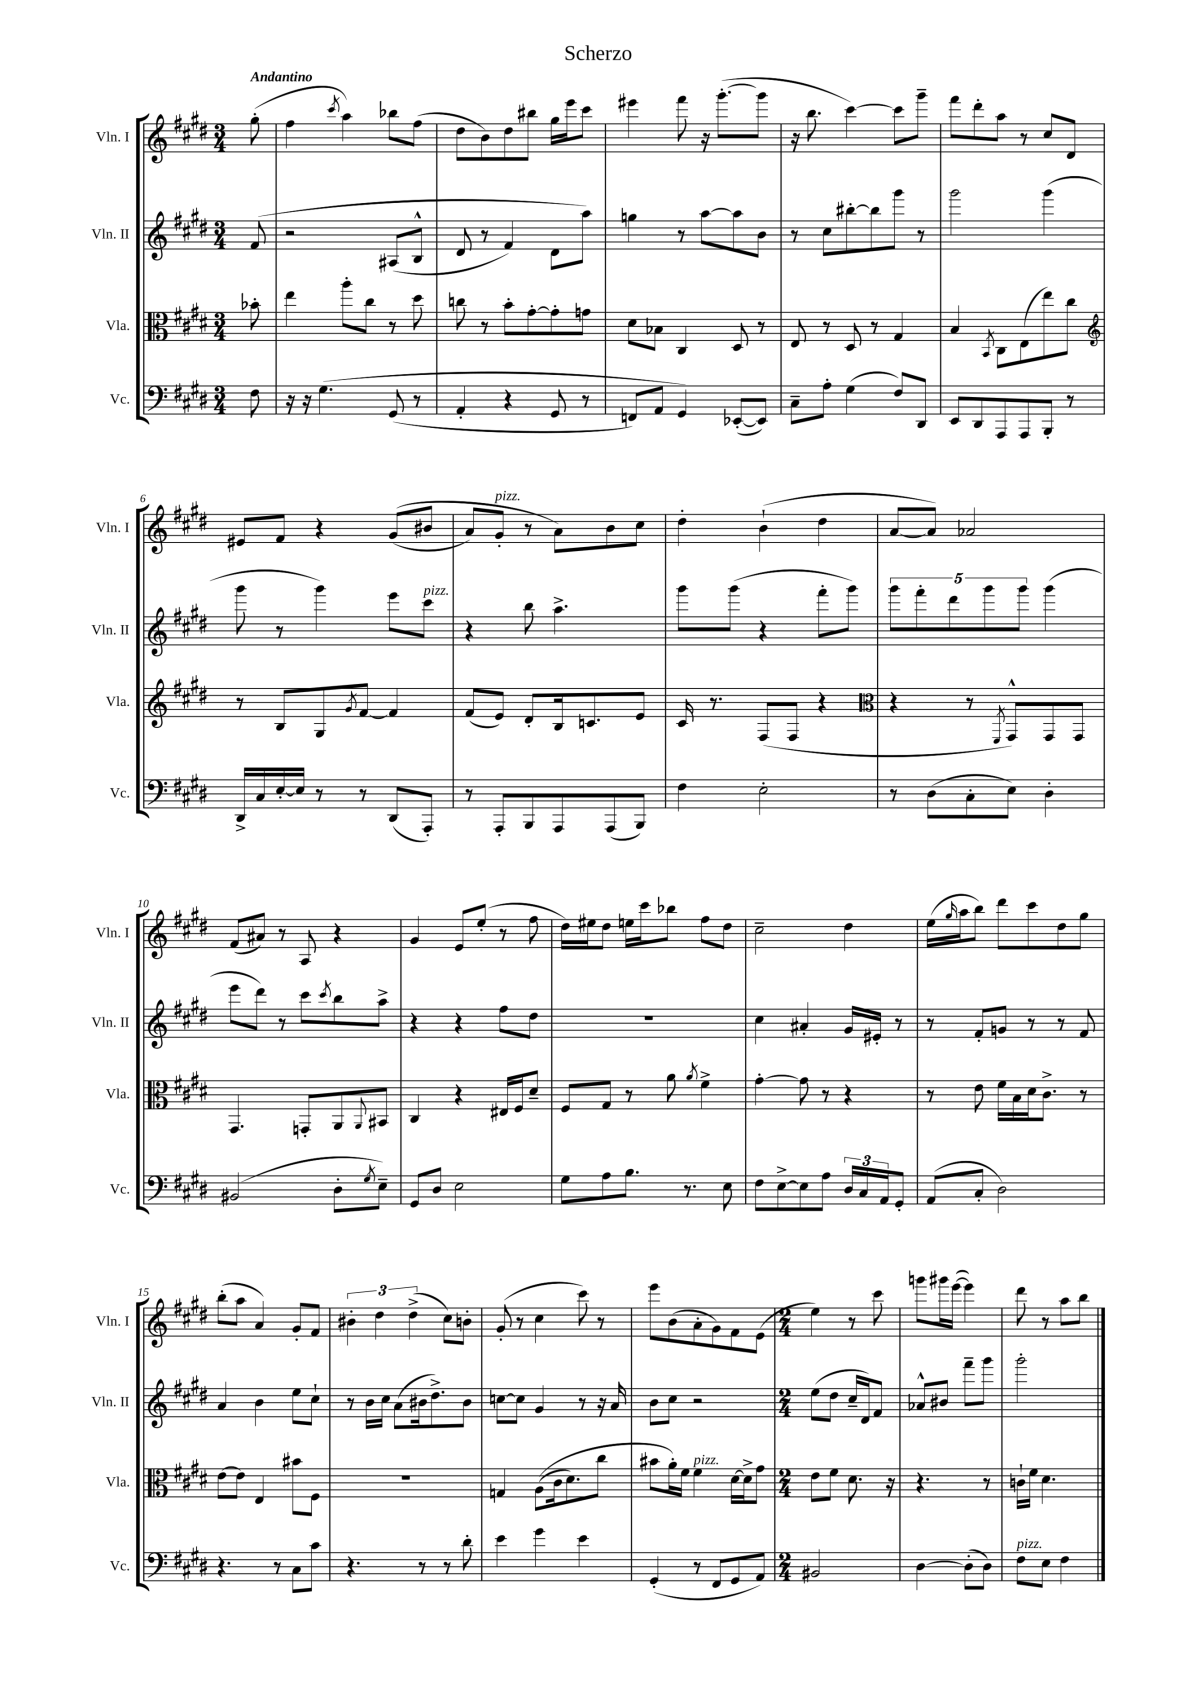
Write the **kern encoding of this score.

**kern	**kern	**kern	**kern
*part4	*part3	*part2	*part1
*staff4	*staff3	*staff2	*staff1
*I"Vc.	*I"Vla.	*I"Vln. II	*I"Vln. I
*I'Vc.	*I'Vla.	*I'Vln. II	*I'Vln. I
*clefF4	*clefC3	*clefG2	*clefG2
*k[f#c#g#d#]	*k[f#c#g#d#]	*k[f#c#g#d#]	*k[f#c#g#d#]
*M3/4	*M3/4	*M3/4	*M3/4
=	=	=	=
!	!	!	!LO:TX:a:B:t=Andantino
8F#\	8b-X'\	(8f#/	(8gg#'\
=1	=1	=1	=1
16r	4ee\	2r	4ff#\
16r	.	.	.
(4.G#\	.	.	.
.	.	.	8qccc#/
.	8aa'\L	.	4aa\)
.	8cc#\J	.	.
(8GG#/	8r	(8A#X/L	8bb-X\L
8r	8dd#\	8B^^/J	(8ff#\J
=2	=2	=2	=2
4AA'/	8ccn\	8d#/	8dd#\L
.	8r	8r	8b\)
4r	8b'\L	4f#/)	8dd#\
.	[8g#'\	.	8bb#X\J
8GG#/	8g#'\]	8d#\L	16gg#\LL
.	.	.	16eee\J
8r	8gn\J	8aa\J)	8ccc#\J
=3	=3	=3	=3
8FFn/L)	8d#\L	4ggn\	4eee#X\
8AA/J	8B-X\J	.	.
4GG#/)	4C#/	8r	8fff#\
.	.	[8aa\L	16r
.	.	.	([8.ggg#'\L
([8EE-X'/L	8D#/	8aa\]	.
8EE-/J])	8r	8b\J	8ggg#\J]
=4	=4	=4	=4
8C#~\L	8E/	8r	16r
.	.	.	8.bb\
8A'\J	8r	8cc#\L	.
(4G#\	8D#/	[8bb#X'\	[4ccc#\)
.	8r	8bb#\]	.
8F#/L)	4G#/	8ggg#\J	8ccc#\L]
8DD#/J	.	8r	8ggg#~\J
=5	=5	=5	=5
8EE/L	4B/	2ggg#\	8fff#\L
8DD#/	.	.	8ddd#'\
.	8qBB/	.	.
8AAA/	8C#\L	.	8aa\J
8AAA/	(8E\	.	8r
8BBB'/J	8ee\)	(4ggg#\	8cc#/L
8r	8cc#\J	.	8d#/J
!!LO:LB:g=z
=6	=6	=6	=6
*	*clefG2	*	*
16DD#^/LL	8r	8ggg#\	8e#X/L
16C#/	.	.	.
[16E'/	8B/L	8r	8f#/J
16E/JJ]	.	.	.
8r	8G#/	4ggg#\)	4r
.	8qg#/	.	.
8r	[8f#/J	.	.
(8DD#/L	4f#/]	8eee\L	((8g#/L
!	!	!LO:TX:a:i:t=pizz.	!
8AAA'/J)	.	8ccc#\J	8b#X/J
=7	=7	=7	=7
8r	(8f#/L	4r	8a/L)
!	!	!	!LO:TX:a:i:t=pizz.
8AAA'/L	8e/J)	.	8g#'/J
8BBB/	8d#'/L	8bb\	8r
8AAA/	16B/k	4.aa^\	8a\L)
.	8.cn/	.	.
(8AAA/	.	.	8b\
8BBB/J)	8e/J	.	8cc#\J
=8	=8	=8	=8
4F#\	16c#/	8ggg#\L	4dd#'\
.	8.r	.	.
.	.	(8ggg#\J	.
2E'\	(8F#/L	4r	(4b`\
.	8F#/J	.	.
.	4r	8fff#'\L	4dd#\
.	.	8ggg#\J)	.
=9	=9	=9	=9
*	*clefC3	*	*
8r	4r	10ggg#\L	[8a/L
.	.	10fff#'\	.
(8D#\L	.	.	8a/J])
.	.	10ddd#\	.
8C#'\	8r	.	2a-X/
.	.	10ggg#\	.
.	8qFF#/	.	.
8E\J)	8GG#^^/L)	.	.
.	.	10ggg#\J	.
4D#'\	8GG#/	(4ggg#\	.
.	8GG#/J	.	.
!!LO:LB:g=z
=10	=10	=10	=10
(2BB#X/	4.GG#/	8eee\L	(8f#/L
.	.	8ddd#\J)	8a#X/J)
.	.	8r	8r
.	8GGn'/L	8ccc#\L	8A/
.	.	8qccc#/	.
8D#'\L	8AA/	8bb\	4r
8qG#/	8qqAA/	.	.
8E~\J)	8BB#X/J	8aa^\J	.
=11	=11	=11	=11
8GG#/L	4C#/	4r	4g#/
8D#/J	.	.	.
2E\	4r	4r	8e/L
.	.	.	(8ee'/J
.	16E#X/LL	8ff#\L	8r
.	16F#/J	.	.
.	8d#~/J	8dd#\J	8ff#\
=12	=12	=12	=12
8G#\L	8F#/L	2.r	16dd#\LL)
.	.	.	16ee#X\J
8A\	8G#/J	.	8dd#\J
8.B\J	8r	.	16een\LL
.	.	.	16ccc#\J
.	8a\	.	8bb-X\J
8.r	.	.	.
.	8qa/	.	.
.	4f#^\	.	8ff#\L
8E\	.	.	8dd#\J
=13	=13	=13	=13
8F#\L	[4g#'\	4cc#\	2cc#~\
[8E^\	.	.	.
8E\]	8g#\]	4a#X'/	.
8A\J	8r	.	.
24D#/LL	4r	16g#/LL	4dd#\
24C#/	.	.	.
.	.	16e#X'/JJ	.
24AA/J	.	.	.
8GG#'/J	.	8r	.
=14	=14	=14	=14
(8AA/L	8r	8r	(16ee\LL
.	.	.	16qqgg#/
.	.	.	16aa\J
8C#'/J	8e\	8f#'/L	8bb\J)
2D#\)	16f#\LL	8gn/J	8ddd#\L
.	16B\	.	.
.	16d#\J	8r	8ccc#\
.	8.c#^\J	.	.
.	.	8r	8dd#\
.	8r	8f#/	8gg#\J
!!LO:LB:g=z
=15	=15	=15	=15
4.r	[8e\L	4a/	(8bb'\L
.	8e\J]	.	8aa\J
.	4E/	4b\	4a/)
8r	.	.	.
8C#\L	8b#X\L	8ee\L	8g#'/L
8c#\J	8F#\J	8cc#`\J	8f#/J
=16	=16	=16	=16
4.r	2.r	8r	6b#X'\
.	.	16b\LL	.
.	.	.	6dd#\
.	.	16cc#\JJ	.
.	.	(8a\L	.
.	.	.	(6dd#^\
8r	.	16b#X\k	.
.	.	8.dd#^\)	.
8r	.	.	8cc#\L)
8d#'\	.	8b#\J	8bn'\J
=17	=17	=17	=17
4e\	4Gn/	[8ccn\L	(8g#'/
.	.	8cc\J]	8r
4g#\	((8A\L	4g#/	4cc#\
.	16c#\k	.	.
.	8.d#\)	.	.
4e\	.	8r	8ccc#\)
.	8cc#\J	16r	8r
.	.	16a/	.
=18	=18	=18	=18
(4GG#'/	8b#X\L	8b\L	8eee\L
.	16a'\L)	8cc#\J	(8b\
.	16f#\JJ	.	.
!	!LO:TX:a:i:t=pizz.	!	!
8r	4f#\	2r	8a'\
8FF#/L	.	.	8g#\)
8GG#/	[16d#\LL	.	8f#\
.	16d#^\J]	.	.
8AA/J)	8g#\J	.	(8e\J
=19	=19	=19	=19
*M2/4	*M2/4	*M2/4	*M2/4
2BB#X/	8e\L	(8ee\L	4ee\)
.	8f#\J	8dd#\J	.
.	8.d#\	16cc#~/LL	8r
.	.	16d#/J)	.
.	.	8f#/J	8ccc#\
.	16r	.	.
=20	=20	=20	=20
[4D#\	4.r	8a-X^^/L	8gggn\L
.	.	8b#X/J	16ggg#X\L
.	.	.	([16eee\JJ
(8D#'\L]	.	8fff#~\L	4eee\])
8D#\J)	8r	8ggg#\J	.
=21	=21	=21	=21
!LO:TX:a:i:t=pizz.	!	!	!
8F#\L	16cn`\LL	2ggg#'\	8ddd#\
.	16f#\JJ	.	.
8E\J	4.d#\	.	8r
4F#\	.	.	8aa\L
.	.	.	8bb\J
==	==	==	==
*-	*-	*-	*-
